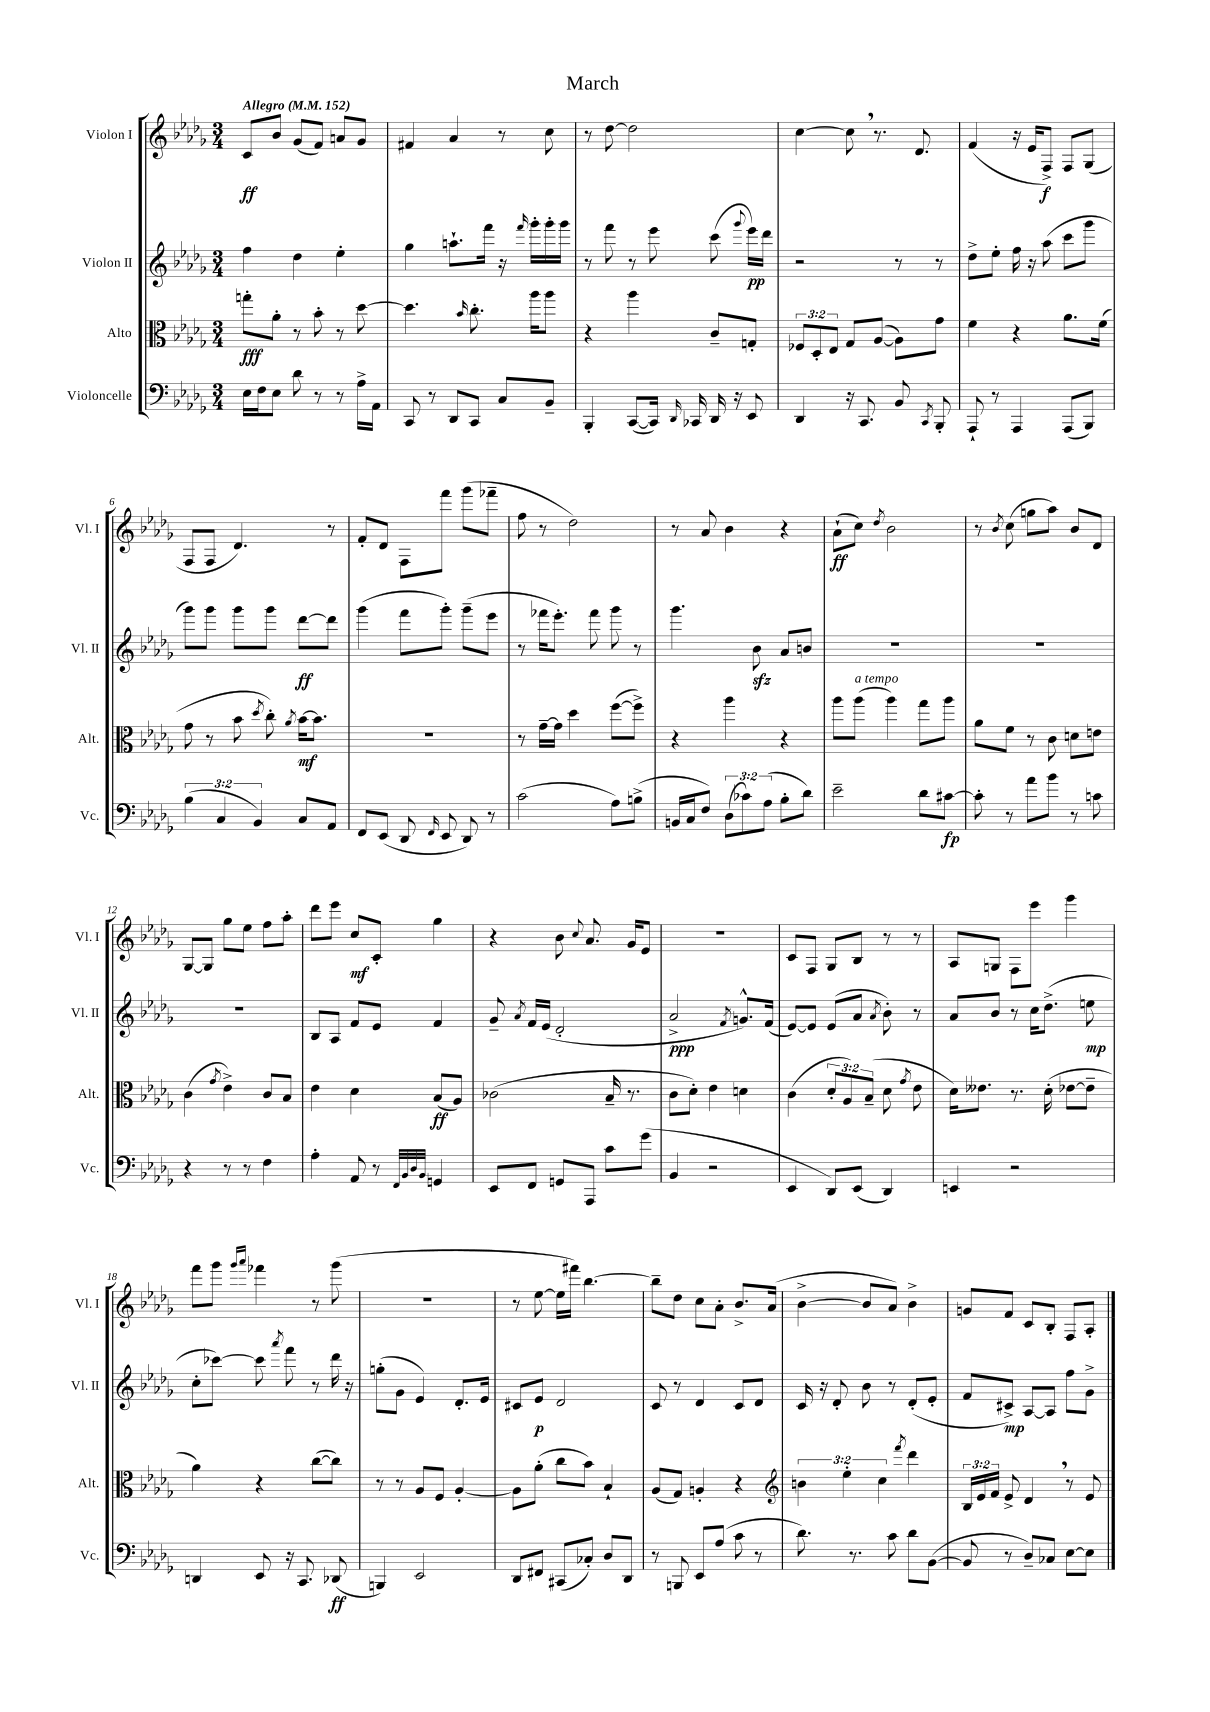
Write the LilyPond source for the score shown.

\header { title = "March" }
<<
\new StaffGroup <<
\new Staff = "s0" \with { instrumentName = "Violon I" shortInstrumentName = "Vl. I" } {
    \clef treble \key des \major \numericTimeSignature \time 3/4 \tempo "Allegro" 4 = 152
    \autoBeamOff c'8[\ff bes'8] ges'8[( f'8]) a'8[ ges'8] |
    fis'4 aes'4 r8 c''8 |
    r8 des''8~ des''2 |
    c''4~ c''8 \breathe r8. des'8. |
    f'4( r16 ees'16[ f8]->\f) f8[ ges8]( |
    f8[ f8] des'4.) r8 |
    f'8[-. des'8] f8[ f'''8] ges'''8[( fes'''8]-- |
    f''8 r8 des''2) |
    r8 aes'8 bes'4 r4 |
    aes'8[-!\ff( c''8]) \acciaccatura { des''8 } bes'2 |
    r8 \acciaccatura { bes'8 } c''8( g''8[ aes''8]) bes'8[ des'8] |
    ges8[~ ges8] ges''8[ ees''8] f''8[ aes''8]-. |
    des'''8[ ees'''8] c''8[\mf c'8]-. ges''4 |
    r4 bes'8 \appoggiatura { c''8 } aes'8. ges'16[ ees'8] |
    R2. |
    c'8[ f8] ges8[ bes8] r8 r8 |
    aes8[ g8] f8[ ees'''8] ges'''4 |
    f'''8[ ges'''8] \grace { ges'''16[ aes'''16] } fes'''4 r8 ges'''8( |
    R2. |
    r8 ees''8~ ees''16[ fis'''16]) bes''4.~ |
    bes''8[-- des''8] c''8[ aes'8]-. bes'8.[-> aes'16]( |
    bes'4~-> bes'8[ aes'8]) bes'4-> |
    g'8[ f'8] c'8[ bes8]-. f8[ aes8]-. \bar "|." |
}
\new Staff = "s1" \with { instrumentName = "Violon II" shortInstrumentName = "Vl. II" } {
    \clef treble \key des \major \numericTimeSignature \time 3/4
    \autoBeamOff f''4 des''4 ees''4-. |
    ges''4 a''8.[-! f'''16] r16 \grace { f'''16 } ges'''16[-. ges'''16-. ges'''16] |
    r8 f'''8 r8 ees'''8 c'''8( \appoggiatura { ges'''8 } ees'''16[\pp) des'''16] |
    r2 r8 r8 |
    des''8[-> ees''8]-. f''16 r16 aes''8( c'''8[ ges'''8] |
    ges'''8[) ges'''8] ges'''8[ ges'''8] des'''8[~\ff des'''8] |
    ges'''4( f'''8[ ges'''8]-.) ges'''8[--( ees'''8] |
    r8 fes'''16[ ees'''8.]-.) fes'''8 ges'''8 r8 |
    ges'''4. bes'8\sfz aes'8[ b'8] |
    R2. |
    R2. |
    R2. |
    bes8[ aes8] f'8[ ees'8] f'4 |
    ges'8-- \acciaccatura { aes'8 } f'16[ ees'16]( des'2-. |
    aes'2->\ppp \acciaccatura { f'8 } g'8.[-^) f'16]( |
    ees'8[~) ees'8] ees'8[( aes'8] \acciaccatura { aes'8 } bes'8-.) r8 |
    aes'8[ bes'8] r8 c''16[ des''8.]->( e''8\mp |
    c''8[-. ces'''8]~) ces'''8 \acciaccatura { aes'''8 } f'''8 r8 des'''16 r16 |
    g''8[-.( ges'8] ees'4) des'8.[-. ees'16] |
    cis'8[ ees'8]\p des'2 |
    c'8 r8 des'4 c'8[ des'8] |
    c'16 r16 des'8-. bes'8 r8 des'8[-.( ees'8]-. |
    f'8[ cis'8]->\mp) aes8[~ aes8] f''8[ ges'8]-> \bar "|." |
}
\new Staff = "s2" \with { instrumentName = "Alto" shortInstrumentName = "Alt." } {
    \clef alto \key des \major \numericTimeSignature \time 3/4 \override Staff.TupletNumber.text = #tuplet-number::calc-fraction-text
    \autoBeamOff g''8[-.\fff aes'8]-. r8 bes'8-. r8 des''8~ |
    des''4. \grace { bes'16 } c''8.-. aes''16[ aes''8] |
    r4 aes''4 c'8[-- g8]-. |
    \tuplet 3/2 { fes8[ des8-. ees8] } ges8[ aes8]~( aes8[) ges'8] |
    f'4 r4 aes'8.[ f'16]( |
    ges'8 r8 bes'8 \acciaccatura { des''8 } c''8-.) \acciaccatura { aes'8 } bes'16[~\mf bes'8.] |
    R2. |
    r8 ges'16[~-- ges'16] des''4 f''8[~( f''8]->) |
    r4 aes''4 r4 |
    aes''8[ aes''8]^\markup { \italic "a tempo" }( aes''4) ges''8[ aes''8] |
    aes'8[ f'8] r8 c'8 d'8[ e'8] |
    c'4( \acciaccatura { ges'8 } ees'4->) c'8[ bes8] |
    ees'4 des'4 bes8[\ff( aes8]) |
    ces'2( bes16-- r8. |
    c'8[ des'8]-.) ees'4 d'4 |
    c'4( \tuplet 3/2 { des'8[-. aes8) bes8]--( } des'8 \acciaccatura { ges'8 } ees'8 |
    des'16[) eeses'8.] r8. des'16-.( ees'8[~ ees'8]-- |
    aes'4) r4 c''8[~( c''8]) |
    r8 r8 aes8[ f8] aes4~-. |
    aes8[ aes'8]-.( c''8[ bes'8]) bes4-! |
    aes8[( ges8]) a4-. r4 |
    \clef treble \tuplet 3/2 { b'4 ees''4-. c''4 } \acciaccatura { f'''8 } des'''4 |
    \tuplet 3/2 { bes16[ ees'16 f'16] } ees'8-> des'4 \breathe r8 ees'8 \bar "|." |
}
\new Staff = "s3" \with { instrumentName = "Violoncelle" shortInstrumentName = "Vc." } {
    \clef bass \key des \major \numericTimeSignature \time 3/4 \override Staff.TupletNumber.text = #tuplet-number::calc-fraction-text
    \autoBeamOff ees16[ f16 ees8] des'8 r8 r8 aes16[-> aes,16] |
    c,8 r8 des,8[ c,8] c8[ bes,8]-- |
    bes,,4-. c,8[~( c,16]) \grace { des,16 } ces,16 des,16 r16 ees,8 |
    des,4 r16 c,8. bes,8 \acciaccatura { c,8 } bes,,8-. |
    aes,,8-! r8 aes,,4 aes,,8[( bes,,8]) |
    \tuplet 3/2 { bes4( c4 bes,4) } c8[ aes,8] |
    f,8[ ees,8]( des,8 \grace { f,16 } ees,8 des,8) r8 |
    c'2( aes8[) b8]->( |
    b,16[ c16 f8]) \tuplet 3/2 { des8[( ces'8) aes8]( } bes8[-. des'8]) |
    ees'2-- des'8[ cis'8]~\fp |
    cis'8-. r8 aes'8[ bes'8] r8 c'8 |
    r4 r8 r8 f4 |
    aes4-. aes,8 r8 \grace { f,32[ bes,32 des32 bes,32] } g,4 |
    ees,8[ f,8] g,8[ aes,,8] c'8[ ges'8]( |
    bes,4 r2 |
    ees,4 des,8[) ees,8]( des,4) |
    e,4 r2 |
    d,4 ees,8 r16 c,8. des,8\ff( |
    b,,4) ees,2 |
    des,8[ fis,8] cis,8[( ces8]-.) des8[ des,8] |
    r8 b,,8 ees,8[ aes8]( c'8 r8 |
    des'8.) r8. c'8 des'8[ bes,8]~( |
    bes,8 r8 des8[--) ces8] ees8[~ ees8] \bar "|." |
}
>>
>>
